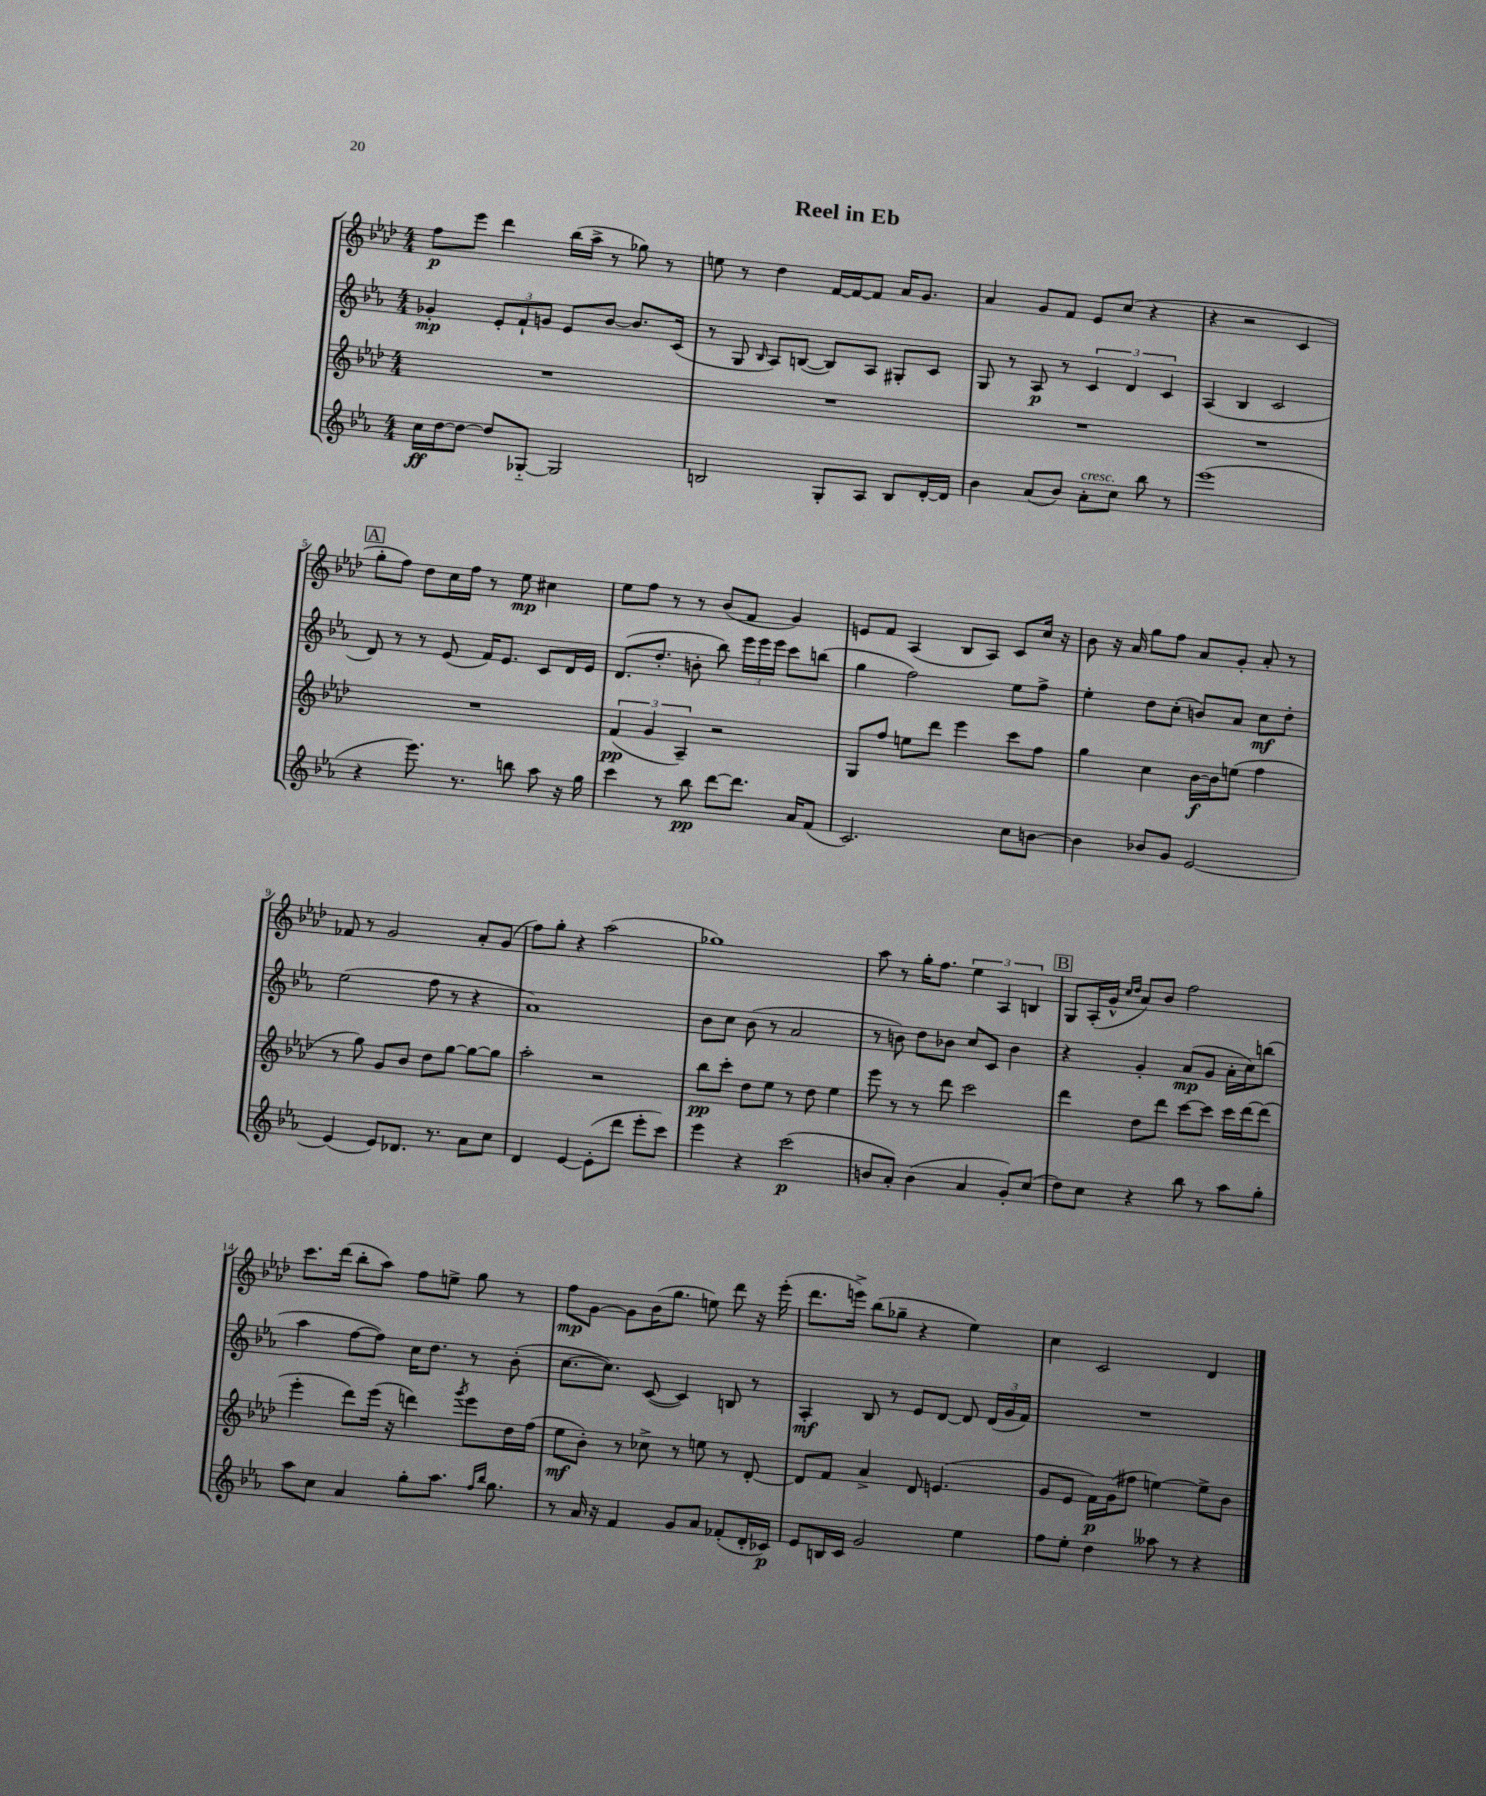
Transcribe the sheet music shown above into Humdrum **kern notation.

**kern	**dynam	**kern	**dynam	**kern	**dynam	**kern	**dynam
*part4	*part4	*part3	*part3	*part2	*part2	*part1	*part1
*staff4	*staff4	*staff3	*staff3	*staff2	*staff2	*staff1	*staff1
*clefG2	*	*clefG2	*	*clefG2	*	*clefG2	*
*k[b-e-a-]	*	*k[b-e-a-d-]	*	*k[b-e-a-]	*	*k[b-e-a-d-]	*
*M4/4	*	*M4/4	*	*M4/4	*	*M4/4	*
=1	=1	=1	=1	=1	=1	=1	=1
16cc\LL	ff	1r	.	4g-X'/	mp	8ff\L	p
[16dd\J	.	.	.	.	.	.	.
8dd\J_	.	.	.	.	.	8eee-\J	.
8dd/L]	.	.	.	12e-'/L	.	4ddd-\	.
.	.	.	.	12f`/	.	.	.
[8G-X/J	.	.	.	.	.	.	.
.	.	.	.	12gn/J	.	.	.
2G-/]	.	.	.	8e-/L	.	(16bb-\LL	.
.	.	.	.	.	.	16aa-^\JJ	.
.	.	.	.	[8b-/J	.	8r	.
.	.	.	.	8.b-/L]	.	8gg-X\)	.
.	.	.	.	.	.	8r	.
.	.	.	.	(16c/Jk	.	.	.
=2	=2	=2	=2	=2	=2	=2	=2
2Bn/	.	1r	.	8r	.	8een\	.
.	.	.	.	8G/	.	8r	.
.	.	.	.	16qqB-/	.	.	.
.	.	.	.	8A-/L)	.	4dd-\	.
.	.	.	.	([8Bn/J	.	.	.
8G'/L	.	.	.	8B/L])	.	[16f/LL	.
.	.	.	.	.	.	16f/J_	.
8A-/J	.	.	.	8A-/J	.	8f/J]	.
8B/L	.	.	.	8G#X'/L	.	16a-/KL	.
.	.	.	.	.	.	8.g/J	.
[16d'/L	.	.	.	8c/J	.	.	.
16d/JJ]	.	.	.	.	.	.	.
=3	=3	=3	=3	=3	=3	=3	=3
4b-\	.	1r	.	8G/	.	4a-/	.
.	.	.	.	8r	.	.	.
(8a-/L	.	.	.	8A-/	p	8g/L	.
8b-/J)	.	.	.	8r	.	8f/J	.
!LO:TX:a:i:t=cresc.	!	!	!	!	!	!	!
8a-'\L	.	.	.	6c/	.	8e-/L	.
8cc\J	.	.	.	.	.	(8cc/J	.
.	.	.	.	6d/	.	.	.
8bb-\	.	.	.	.	.	4r	.
.	.	.	.	6c/	.	.	.
8r	.	.	.	.	.	.	.
=4	=4	=4	=4	=4	=4	=4	=4
(1eee-	.	1r	.	(4A-/	.	4r	.
.	.	.	.	4B-/	.	2r	.
.	.	.	.	2c/	.	.	.
.	.	.	.	.	.	4c/	.
!!LO:LB:g=z
!!LO:REH:place=s1:t=A
=5	=5	=5	=5	=5	=5	=5	=5
4r	.	1r	.	8d/)	.	8gg'\L	.
.	.	.	.	8r	.	8ff\J)	.
8.eee-\)	.	.	.	8r	.	8dd-\L	.
.	.	.	.	(8e-/	.	16cc\L	.
8.r	.	.	.	.	.	16ff\JJ	.
.	.	.	.	16f/KL)	.	8r	.
.	.	.	.	8.e-/J	.	.	.
8bbn\	.	.	.	.	.	8ee-\	mp
8aa-\	.	.	.	8c/L	.	4cc#X\	.
16r	.	.	.	16d/L	.	.	.
16gg\	.	.	.	16e-/JJ	.	.	.
=6	=6	=6	=6	=6	=6	=6	=6
4ccc\	.	(6f/	pp	(8.d/L	.	8ee-\L	.
.	.	.	.	.	.	8ff\J	.
.	.	6g/	.	.	.	.	.
.	.	.	.	8.dd'/J	.	.	.
8r	.	.	.	.	.	8r	.
.	.	6A-~/)	.	.	.	.	.
8bb-\	pp	.	.	8bn'\	.	8r	.
[8ddd\L	.	2r	.	8bb-\)	.	(8b-/L	.
8.ddd\J]	.	.	.	24eee-\LL	.	8f/J	.
.	.	.	.	24eee-\	.	.	.
.	.	.	.	24eee-\JJ	.	.	.
.	.	.	.	8ccc\L	.	4g/)	.
16a-/KL	.	.	.	.	.	.	.
(8f/J	.	.	.	(8bbn\J	.	.	.
=7	=7	=7	=7	=7	=7	=7	=7
2.c/)	.	8G/L	.	4gg\	.	8en/L	.
.	.	8ff/J	.	.	.	8f/J	.
.	.	8een\L	.	2ff\)	.	(4A-/	.
.	.	8ddd-\J	.	.	.	.	.
.	.	4eee-\	.	.	.	8B-/L	.
.	.	.	.	.	.	8A-/J)	.
8cc\L	.	8ccc\L	.	8ee-\L	.	8c/L	.
[8bn\J	.	8ff\J	.	8ff^\J	.	16cc/Jk	.
.	.	.	.	.	.	16r	.
=8	=8	=8	=8	=8	=8	=8	=8
4b\]	.	4gg\	.	4ee-'\	.	8b-\	.
.	.	.	.	.	.	16r	.
.	.	.	.	.	.	16a-/	.
8b-X/L	.	4cc\	.	8dd\L	.	8gg\L	.
8g/J	.	.	.	(8cc'\J	.	8ff\J	.
[2e-/	.	[16b-\LL	f	8bn/L)	.	8a-/L	.
.	.	16b-\J]	.	.	.	.	.
.	.	(8een\J	.	8a-/J	.	8g'/J	.
.	.	4ff\	.	8cc\L	mf	8a-'/	.
.	.	.	.	8dd'\J	.	8r	.
!!LO:LB:g=z
=9	=9	=9	=9	=9	=9	=9	=9
(4e-/]	.	8r	.	(2ee-\	.	8f-X/	.
.	.	8gg\)	.	.	.	8r	.
8e-/L)	.	8g/L	.	.	.	2g/	.
8.d-X/J	.	8b-/J	.	.	.	.	.
.	.	8dd-\L	.	8ff\	.	.	.
8.r	.	.	.	.	.	.	.
.	.	[8gg\J	.	8r	.	.	.
8a-\L	.	8gg\L_	.	4r	.	8a-'/L	.
8cc\J	.	8gg\J]	.	.	.	(8g/J	.
=10	=10	=10	=10	=10	=10	=10	=10
4d/	.	2aa-'\	.	1a-)	.	8ff\L)	.
.	.	.	.	.	.	8gg'\J	.
[4e-/	.	.	.	.	.	4r	.
(8e-'\L]	.	2r	.	.	.	(2aa-\	.
8ddd\J	.	.	.	.	.	.	.
8eee-'\L	.	.	.	.	.	.	.
8ccc\J)	.	.	.	.	.	.	.
=11	=11	=11	=11	=11	=11	=11	=11
4eee-\	.	8bb-\L	pp	8b-\L	.	1gg-X)	.
.	.	8ccc'\J	.	8cc\J	.	.	.
4r	.	8dd-\L	.	(8b-\	.	.	.
.	.	8ee-\J	.	8r	.	.	.
(2ccc\	p	8r	.	2a-/	.	.	.
.	.	8dd-\	.	.	.	.	.
.	.	4ee-\	.	.	.	.	.
=12	=12	=12	=12	=12	=12	=12	=12
8bn/L	.	8eee-\	.	8r	.	8aa-\	.
8a-'/J)	.	8r	.	8bn\)	.	8r	.
(4b\	.	8r	.	8dd\L	.	16gg'\KL	.
.	.	.	.	.	.	8.ff\J	.
.	.	8ddd-\	.	8b-X\J	.	.	.
4a-/	.	2ccc\	.	8cc/L	.	6ee-\	.
.	.	.	.	8c/J	.	.	.
.	.	.	.	.	.	6A-/	.
8g'/L)	.	.	.	4b-\	.	.	.
.	.	.	.	.	.	6Bn/	.
(8cc/J	.	.	.	.	.	.	.
!!LO:REH:place=s1:t=B
=13	=13	=13	=13	=13	=13	=13	=13
8dd\L)	.	4ddd-\	.	4r	.	8G/L	.
8cc\J	.	.	.	.	.	(16A-'/L	.
.	.	.	.	.	.	16g^^/JJ	.
.	.	.	.	.	.	16qqcc/LL	.
.	.	.	.	.	.	16qqdd-/JJ	.
4r	.	8dd-\L	.	4g'/	.	8a-/L)	.
.	.	8ddd-\J	.	.	.	8b-/J	.
8bb-\	.	[8ccc\L	.	(8a-/L	mp	2ff\	.
8r	.	8ccc\J]	.	8g/J	.	.	.
8aa-\L	.	16ccc\LL	.	16a-'\LL	.	.	.
.	.	[16ddd-\J	.	16cc\J)	.	.	.
8gg'\J	.	(8ddd-\J]	.	(8bbn\J	.	.	.
!!LO:LB:g=z
=14	=14	=14	=14	=14	=14	=14	=14
8aa-\L	.	4eee-'\	.	4aa-\	.	8.ccc\L	.
8cc\J	.	.	.	.	.	.	.
.	.	.	.	.	.	(16ddd-\Jk	.
4a-/	.	8ddd-\L)	.	[8ff\L	.	8bb-'\L	.
.	.	(16eee-\Jk	.	8ff\J])	.	8aa-\J)	.
.	.	16r	.	.	.	.	.
8gg'\L	.	4dddn\)	.	16cc\KL	.	8ff\L	.
.	.	.	.	8.dd\J	.	.	.
8.aa-\J	.	.	.	.	.	8een^\J	.
.	.	8qggg/	.	.	.	.	.
.	.	8eee-\L	.	8r	.	8gg\	.
16qqff/LL	.	.	.	.	.	.	.
16qqbb-/JJ	.	.	.	.	.	.	.
8.gg\	.	.	.	.	.	.	.
.	.	16dd-\L	.	(8b-'\	.	8r	.
.	.	(16ff\JJ	.	.	.	.	.
=15	=15	=15	=15	=15	=15	=15	=15
8r	.	8ee-\L	mf	[8.cc\L	.	8ff\L	mp
16a-/	.	8b-'\J)	.	.	.	[8g\J	.
16r	.	.	.	8.cc\J])	.	.	.
4f/	.	8r	.	.	.	8g\L]	.
.	.	8cc-X^\	.	([8c/	.	(16b-\K	.
.	.	.	.	.	.	8.gg\J	.
8g/L	.	8r	.	4c/])	.	.	.
8a-/J	.	8een\	.	.	.	8een\)	.
(8f-X'/L	.	8r	.	8Bn/	.	8ddd-\	.
16d'/L	.	[8d-'/	.	8r	.	16r	.
16c-X/JJ)	p	.	.	.	.	(16eee-'\	.
=16	=16	=16	=16	=16	=16	=16	=16
8e-/L	.	8d-/L]	.	4A-'/	mf	8.ddd-\L	.
16Bn/L	.	8f/J	.	.	.	.	.
16c/JJ	.	.	.	.	.	16eeen^\Jk)	.
2g/	.	4a-^/	.	8B-/	.	(8bb-\L	.
.	.	.	.	8r	.	8gg-X~\J	.
.	.	8d-/	.	8e-/L	.	4r	.
.	.	(4.en/	.	[8d/J	.	.	.
4ee-\	.	.	.	8d/]	.	4ee-\)	.
.	.	.	.	(24d/LL	.	.	.
.	.	.	.	24g/	.	.	.
.	.	.	.	24f/JJ)	.	.	.
=17	=17	=17	=17	=17	=17	=17	=17
8ff\L	.	8g/L	.	1r	.	4cc\	.
8ee-'\J	.	8e-/J	.	.	.	.	.
4dd\	.	16f\LL)	p	.	.	2c/	.
.	.	(16g\J	.	.	.	.	.
.	.	8ff#X\J	.	.	.	.	.
8aa--X\	.	[4een\)	.	.	.	.	.
8r	.	.	.	.	.	.	.
4r	.	8ee^\L]	.	.	.	4d-/	.
.	.	8b-\J	.	.	.	.	.
==	==	==	==	==	==	==	==
*-	*-	*-	*-	*-	*-	*-	*-
